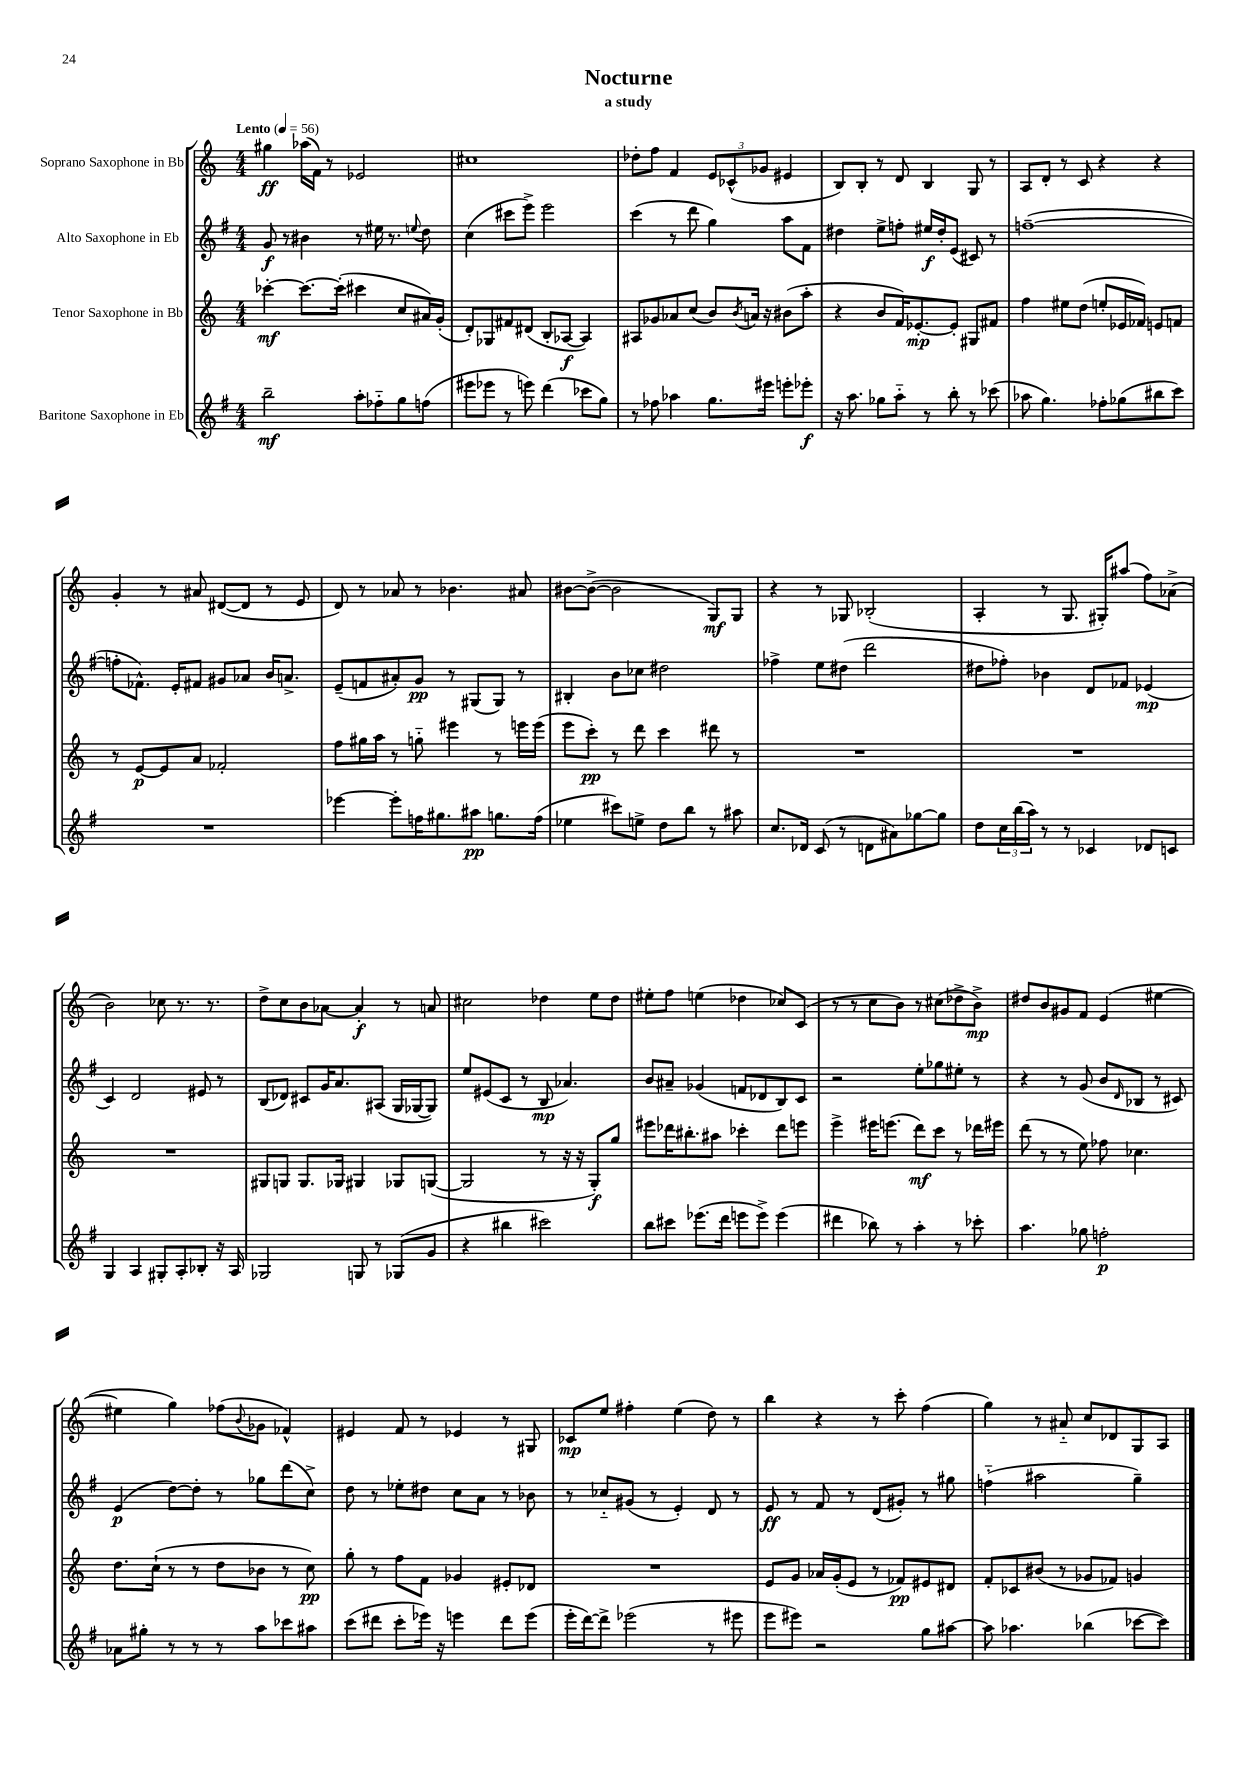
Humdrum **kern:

**kern	**dynam	**kern	**dynam	**kern	**dynam	**kern	**dynam
*part4	*part4	*part3	*part3	*part2	*part2	*part1	*part1
*staff4	*staff4	*staff3	*staff3	*staff2	*staff2	*staff1	*staff1
*I"Baritone Saxophone in Eb	*	*I"Tenor Saxophone in Bb	*	*I"Alto Saxophone in Eb	*	*I"Soprano Saxophone in Bb	*
*clefG2	*	*clefG2	*	*clefG2	*	*clefG2	*
*k[f#]	*	*k[]	*	*k[f#]	*	*k[]	*
*M4/4	*	*M4/4	*	*M4/4	*	*M4/4	*
*MM56	*	*MM56	*	*MM56	*	*MM56	*
=1	=1	=1	=1	=1	=1	=1	=1
!	!	!	!	!	!	!LO:TX:a:B:t=Lento	!
2bb~\	mf	[4ccc-X'\	mf	8g/	f	4gg#X\	ff
.	.	.	.	8r	.	.	.
.	.	8.ccc-\L_	.	4b#X\	.	(16aa-X\LL	.
.	.	.	.	.	.	16f\JJ)	.
.	.	.	.	.	.	8r	.
.	.	(16ccc-'\Jk]	.	.	.	.	.
8aa'\L	.	4ccc#X\	.	8r	.	2e-X/	.
8ff-X\	.	.	.	16ee#X\	.	.	.
.	.	.	.	8.r	.	.	.
8gg\	.	8cc/L	.	.	.	.	.
.	.	.	.	8qqeen/	.	.	.
(8ffn\J	.	16a#X/L)	.	8dd\	.	.	.
.	.	(16g'/JJ	.	.	.	.	.
=2	=2	=2	=2	=2	=2	=2	=2
8eee#X\L	.	8d'/L)	.	(4cc\	.	1cc#X	.
8eee-X\J	.	8G-X/	.	.	.	.	.
8r	.	8f#X/	.	8ccc#X\L	.	.	.
8eeen\)	.	(8d#X/J	.	8eee^\J)	.	.	.
(4ddd\	.	8B'/L	.	2eee\	.	.	.
.	.	[8A-X/J	f	.	.	.	.
8ccc-X\L	.	4A-/])	.	.	.	.	.
8gg\J)	.	.	.	.	.	.	.
=3	=3	=3	=3	=3	=3	=3	=3
8r	.	8A#X/L	.	(4ccc\	.	8dd-X'\L	.
8ff-X\	.	8g-X/	.	.	.	8ff\J	.
4aa-X\	.	8a-X/	.	8r	.	4f/	.
.	.	(8cc/J	.	8ddd\	.	.	.
8.gg\L	.	8b/L)	.	4gg\)	.	12e/L	.
.	.	.	.	.	.	(12c-X^^/	.
.	.	8qb/	.	.	.	.	.
.	.	16an/Jk	.	.	.	.	.
.	.	.	.	.	.	12g-X/J	.
16eee#X\Jk	.	16r	.	.	.	.	.
8eeen'\L	.	(8b#X\L	.	8aa\L	.	4e#X/	.
8eee-X'\J	f	8aa'\J	.	8f#\J	.	.	.
=4	=4	=4	=4	=4	=4	=4	=4
16r	.	4r	.	4dd#X\	.	8B/L)	.
8.aa\	.	.	.	.	.	.	.
.	.	.	.	.	.	8B'/J	.
8gg-X\L	.	8b/L	.	8ee^\L	.	8r	.
8aa\J	.	16f/K)	.	8ffn'\J	.	8d/	.
.	.	[8.e-X'/	mp	.	.	.	.
8r	.	.	.	16ee#X/LL	f	4B/	.
.	.	.	.	16dd#'/J	.	.	.
8bb'\	.	8e-'/J]	.	(8e/J	.	.	.
8r	.	8G#X/L	.	8c#X/)	.	8G/	.
(8ccc-X\	.	8f#X/J	.	8r	.	8r	.
=5	=5	=5	=5	=5	=5	=5	=5
8aa-X\	.	4ff\	.	([1ffn~	.	8A/L	.
4.gg\)	.	.	.	.	.	8d'/J	.
.	.	8ee#X\L	.	.	.	8r	.
.	.	(8dd\J	.	.	.	8c/	.
8ff-X'\L	.	8een'/L	.	.	.	4r	.
(8gg-X\	.	16e-X/L	.	.	.	.	.
.	.	16f-X/JJ)	.	.	.	.	.
8bb#X\	.	8en/L	.	.	.	4r	.
8ccc\J)	.	8fn/J	.	.	.	.	.
!!LO:LB:g=z
=6	=6	=6	=6	=6	=6	=6	=6
1r	.	8r	.	8ffn'\L]	.	4g'/	.
.	.	[8e/L	p	8.f-X^^\J)	.	.	.
.	.	8e/]	.	.	.	8r	.
.	.	.	.	16e'/KL	.	.	.
.	.	8a/J	.	8f#X/J	.	8a#X/	.
.	.	2f-X'/	.	8g#X/L	.	([8d#X/L	.
.	.	.	.	8a-X/J	.	8d#/J]	.
.	.	.	.	16b/KL	.	8r	.
.	.	.	.	8.an^/J	.	.	.
.	.	.	.	.	.	8e/	.
=7	=7	=7	=7	=7	=7	=7	=7
[4eee-X\	.	8ff\L	.	(8e~/L	.	8d/)	.
.	.	16gg#X\L	.	8fn/	.	8r	.
.	.	16aa\JJ	.	.	.	.	.
8eee-'\L]	.	8r	.	8a#X'/)	.	8a-X/	.
16ffn\K	.	8ggn\	.	8g/J	pp	8r	.
8.gg#X\	.	.	.	.	.	.	.
.	.	4eee#X\	.	8r	.	4.b-X\	.
8aa#X\J	pp	.	.	(8G#X/L	.	.	.
8.ggn\L	.	8r	.	8G#/J)	.	.	.
.	.	16eeen\LL	.	8r	.	8a#X/	.
(16ff\Jk	.	(16eee\JJ	.	.	.	.	.
=8	=8	=8	=8	=8	=8	=8	=8
4ee-X\	.	8eee\L	.	4B#X'/	.	[8b#X\L	.
.	.	8ccc'\J)	pp	.	.	(8b#^\J_	.
8ccc#X\L)	.	8r	.	8b\L	.	2b#\]	.
8een^\J	.	8ddd\	.	8cc-X\J	.	.	.
8dd\L	.	4ccc\	.	2dd#X\	.	.	.
8bb\J	.	.	.	.	.	.	.
8r	.	8ddd#X\	.	.	.	8G/L)	mf
8aa#X\	.	8r	.	.	.	8G/J	.
=9	=9	=9	=9	=9	=9	=9	=9
8.cc/L	.	1r	.	4ff-X^\	.	4r	.
16d-X/Jk	.	.	.	.	.	.	.
(8c/	.	.	.	8ee\L	.	8r	.
8r	.	.	.	(8dd#X\J	.	8G-X/	.
8dn\L	.	.	.	2ddd\	.	(2B-X'/	.
8a#X\)	.	.	.	.	.	.	.
[8gg-X\	.	.	.	.	.	.	.
8gg-\J]	.	.	.	.	.	.	.
=10	=10	=10	=10	=10	=10	=10	=10
8dd\L	.	1r	.	8dd#X\L	.	4A'/	.
24cc\L	.	.	.	8ff-X'\J)	.	.	.
(24bb\	.	.	.	.	.	.	.
24aa\JJ)	.	.	.	.	.	.	.
8r	.	.	.	4b-X\	.	8r	.
8r	.	.	.	.	.	8.G/	.
4c-X/	.	.	.	8d/L	.	.	.
.	.	.	.	.	.	16G#X'/KL)	.
.	.	.	.	8f-X/J	.	(8aa#X/J	.
8d-X/L	.	.	.	(4e-X/	mp	8ff\L)	.
8cn/J	.	.	.	.	.	(8a-X^\J	.
!!LO:LB:g=z
=11	=11	=11	=11	=11	=11	=11	=11
4G/	.	1r	.	4c/)	.	2b\)	.
4A/	.	.	.	2d/	.	.	.
8G#X'/L	.	.	.	.	.	8cc-X\	.
8A'/	.	.	.	.	.	8.r	.
8B-X'/J	.	.	.	8e#X/	.	.	.
.	.	.	.	.	.	8.r	.
16r	.	.	.	8r	.	.	.
16A/	.	.	.	.	.	.	.
=12	=12	=12	=12	=12	=12	=12	=12
2G-X/	.	8G#X/L	.	(8B/L	.	8dd^\L	.
.	.	8Gn/J	.	8d-X/J)	.	8cc\	.
.	.	8.G/L	.	8c#X/L	.	8b\	.
.	.	.	.	16g/K	.	[8a-X\J	.
.	.	16G-X/Jk	.	8.a/	.	.	.
8Gn/	.	4G#X/	.	.	.	4a-'/]	f
8r	.	.	.	(8A#X/J	.	.	.
(8G-X/L	.	8G-X/L	.	16G/LL	.	8r	.
.	.	.	.	[16G-X/J	.	.	.
8g/J	.	([8Gn/J	.	8G-/J])	.	8an/	.
=13	=13	=13	=13	=13	=13	=13	=13
4r	.	2G/]	.	8ee/L	.	2cc#X\	.
.	.	.	.	(8e#X/	.	.	.
4bb#X\	.	.	.	8c/J	.	.	.
.	.	.	.	8r	.	.	.
2ccc#X\)	.	8r	.	8B/	mp	4dd-X\	.
.	.	16r	.	4.a-X/)	.	.	.
.	.	16r	.	.	.	.	.
.	.	8G'/L)	f	.	.	8ee\L	.
.	.	8gg/J	.	.	.	8dd-\J	.
=14	=14	=14	=14	=14	=14	=14	=14
8bb\L	.	8eee#X\L	.	8b/L	.	8ee#X'\L	.
8ccc#X\J	.	16ddd-X\K	.	8a#X~/J	.	8ff\J	.
.	.	8.bb#X'\	.	.	.	.	.
(8.eee-X\L	.	.	.	(4g-X/	.	(4een\	.
.	.	8aa#X\J	.	.	.	.	.
16ddd\Jk	.	.	.	.	.	.	.
8eeen\L	.	4ccc-X'\	.	8fn/L	.	4dd-X\	.
8eee^\J)	.	.	.	8d-X/	.	.	.
(4eee\	.	8ddd-\L	.	8B/)	.	8cc-X/L)	.
.	.	8eeen\J	.	8c/J	.	(8c/J	.
=15	=15	=15	=15	=15	=15	=15	=15
4ddd#X\	.	4eee^\	.	2r	.	8r	.
.	.	.	.	.	.	8r	.
8bb-X\)	.	16eee#X\KL	.	.	.	8cc\L	.
.	.	(8.eeen\J	.	.	.	.	.
8r	.	.	.	.	.	8b\J)	.
4aa'\	.	8ddd\L)	mf	8ee'\L	.	8r	.
.	.	8ccc\J	.	8gg-X\	.	(8cc#X\L	.
8r	.	8r	.	8ee#X'\J	.	8dd-X^\	.
8ccc-X'\	.	16ddd-X\LL	.	8r	.	8b^\J)	mp
.	.	16eee#X\JJ	.	.	.	.	.
=16	=16	=16	=16	=16	=16	=16	=16
4.aa\	.	(8ddd\	.	4r	.	8dd#X/L	.
.	.	8r	.	.	.	8b/	.
.	.	8r	.	8r	.	8g#X/	.
8gg-X\	.	8ee\)	.	(8g/	.	8f/J	.
2ffn'\	p	8ff-X\	.	8b/L	.	(4e/	.
.	.	.	.	16qqd/	.	.	.
.	.	4.cc-X\	.	8B-X/J	.	.	.
.	.	.	.	8r	.	[4ee#X\	.
.	.	.	.	8c#X/)	.	.	.
!!LO:LB:g=z
=17	=17	=17	=17	=17	=17	=17	=17
8a-X\L	.	8.dd\L	.	(4e/	p	4ee#X\]	.
8gg#X'\J	.	.	.	.	.	.	.
.	.	(16cc`\Jk	.	.	.	.	.
8r	.	8r	.	[8dd\L)	.	4gg\)	.
8r	.	8r	.	8dd'\J]	.	.	.
8r	.	8dd\L	.	8r	.	(8ff-X\L	.
.	.	.	.	.	.	8qqb/	.
8aa\L	.	8b-X\J	.	8gg-X\L	.	8g-X\J	.
8ccc-X\	.	8r	.	(8ddd\	.	4f-X^^/)	.
8aa#X\J	.	8cc\)	pp	8cc^\J)	.	.	.
=18	=18	=18	=18	=18	=18	=18	=18
(8ccc\L	.	8gg'\	.	8dd\	.	4e#X/	.
8ddd#X\J	.	8r	.	8r	.	.	.
8ccc'\L	.	8ff\L	.	8ee-X'\L	.	8f/	.
16eee-X\Jk)	.	8f\J	.	8dd#X\J	.	8r	.
16r	.	.	.	.	.	.	.
4eeen\	.	4g-X/	.	8cc\L	.	4e-X/	.
.	.	.	.	8a\J	.	.	.
8ddd#\L	.	8e#X'/L	.	8r	.	8r	.
(8eee\J	.	8d-X/J	.	8b-X\	.	8G#X/	.
=19	=19	=19	=19	=19	=19	=19	=19
16eee'\LL	.	1r	.	8r	.	8c-X/L	mp
[16ddd\J)	.	.	.	.	.	.	.
8ddd^\J]	.	.	.	8cc-X/L	.	8ee/J	.
(2eee-X\	.	.	.	(8g#X/J	.	4ff#X'\	.
.	.	.	.	8r	.	.	.
.	.	.	.	4e'/)	.	(4ee\	.
8r	.	.	.	8d/	.	8dd\)	.
8eee#X\	.	.	.	8r	.	8r	.
=20	=20	=20	=20	=20	=20	=20	=20
8eee\L	.	8e/L	.	8e/	ff	4bb\	.
8eee#X\J)	.	8g/J	.	8r	.	.	.
2r	.	16a-X/LL	.	8f#/	.	4r	.
.	.	(16g'/J	.	.	.	.	.
.	.	8e/J	.	8r	.	.	.
.	.	8r	.	(8d/L	.	8r	.
.	.	8f-X/L)	pp	8g#X'/J)	.	8ccc'\	.
8gg\L	.	8e#X/	.	8r	.	(4ff\	.
[8aa#X\J	.	8d#X/J	.	8gg#X\	.	.	.
=21	=21	=21	=21	=21	=21	=21	=21
8aa#\]	.	8f'/L	.	(4ffn\	.	4gg\)	.
4.aa-X\	.	8c-X/	.	.	.	.	.
.	.	(8b#X/J	.	2aa#X\	.	8r	.
.	.	8r	.	.	.	8a#X/	.
(4bb-X\	.	8g-X/L	.	.	.	8cc/L	.
.	.	8f-X/J)	.	.	.	8d-X/	.
[8ccc-X\L	.	4gn/	.	4gg~\)	.	8G/	.
8ccc-\J])	.	.	.	.	.	8A/J	.
==	==	==	==	==	==	==	==
*-	*-	*-	*-	*-	*-	*-	*-
